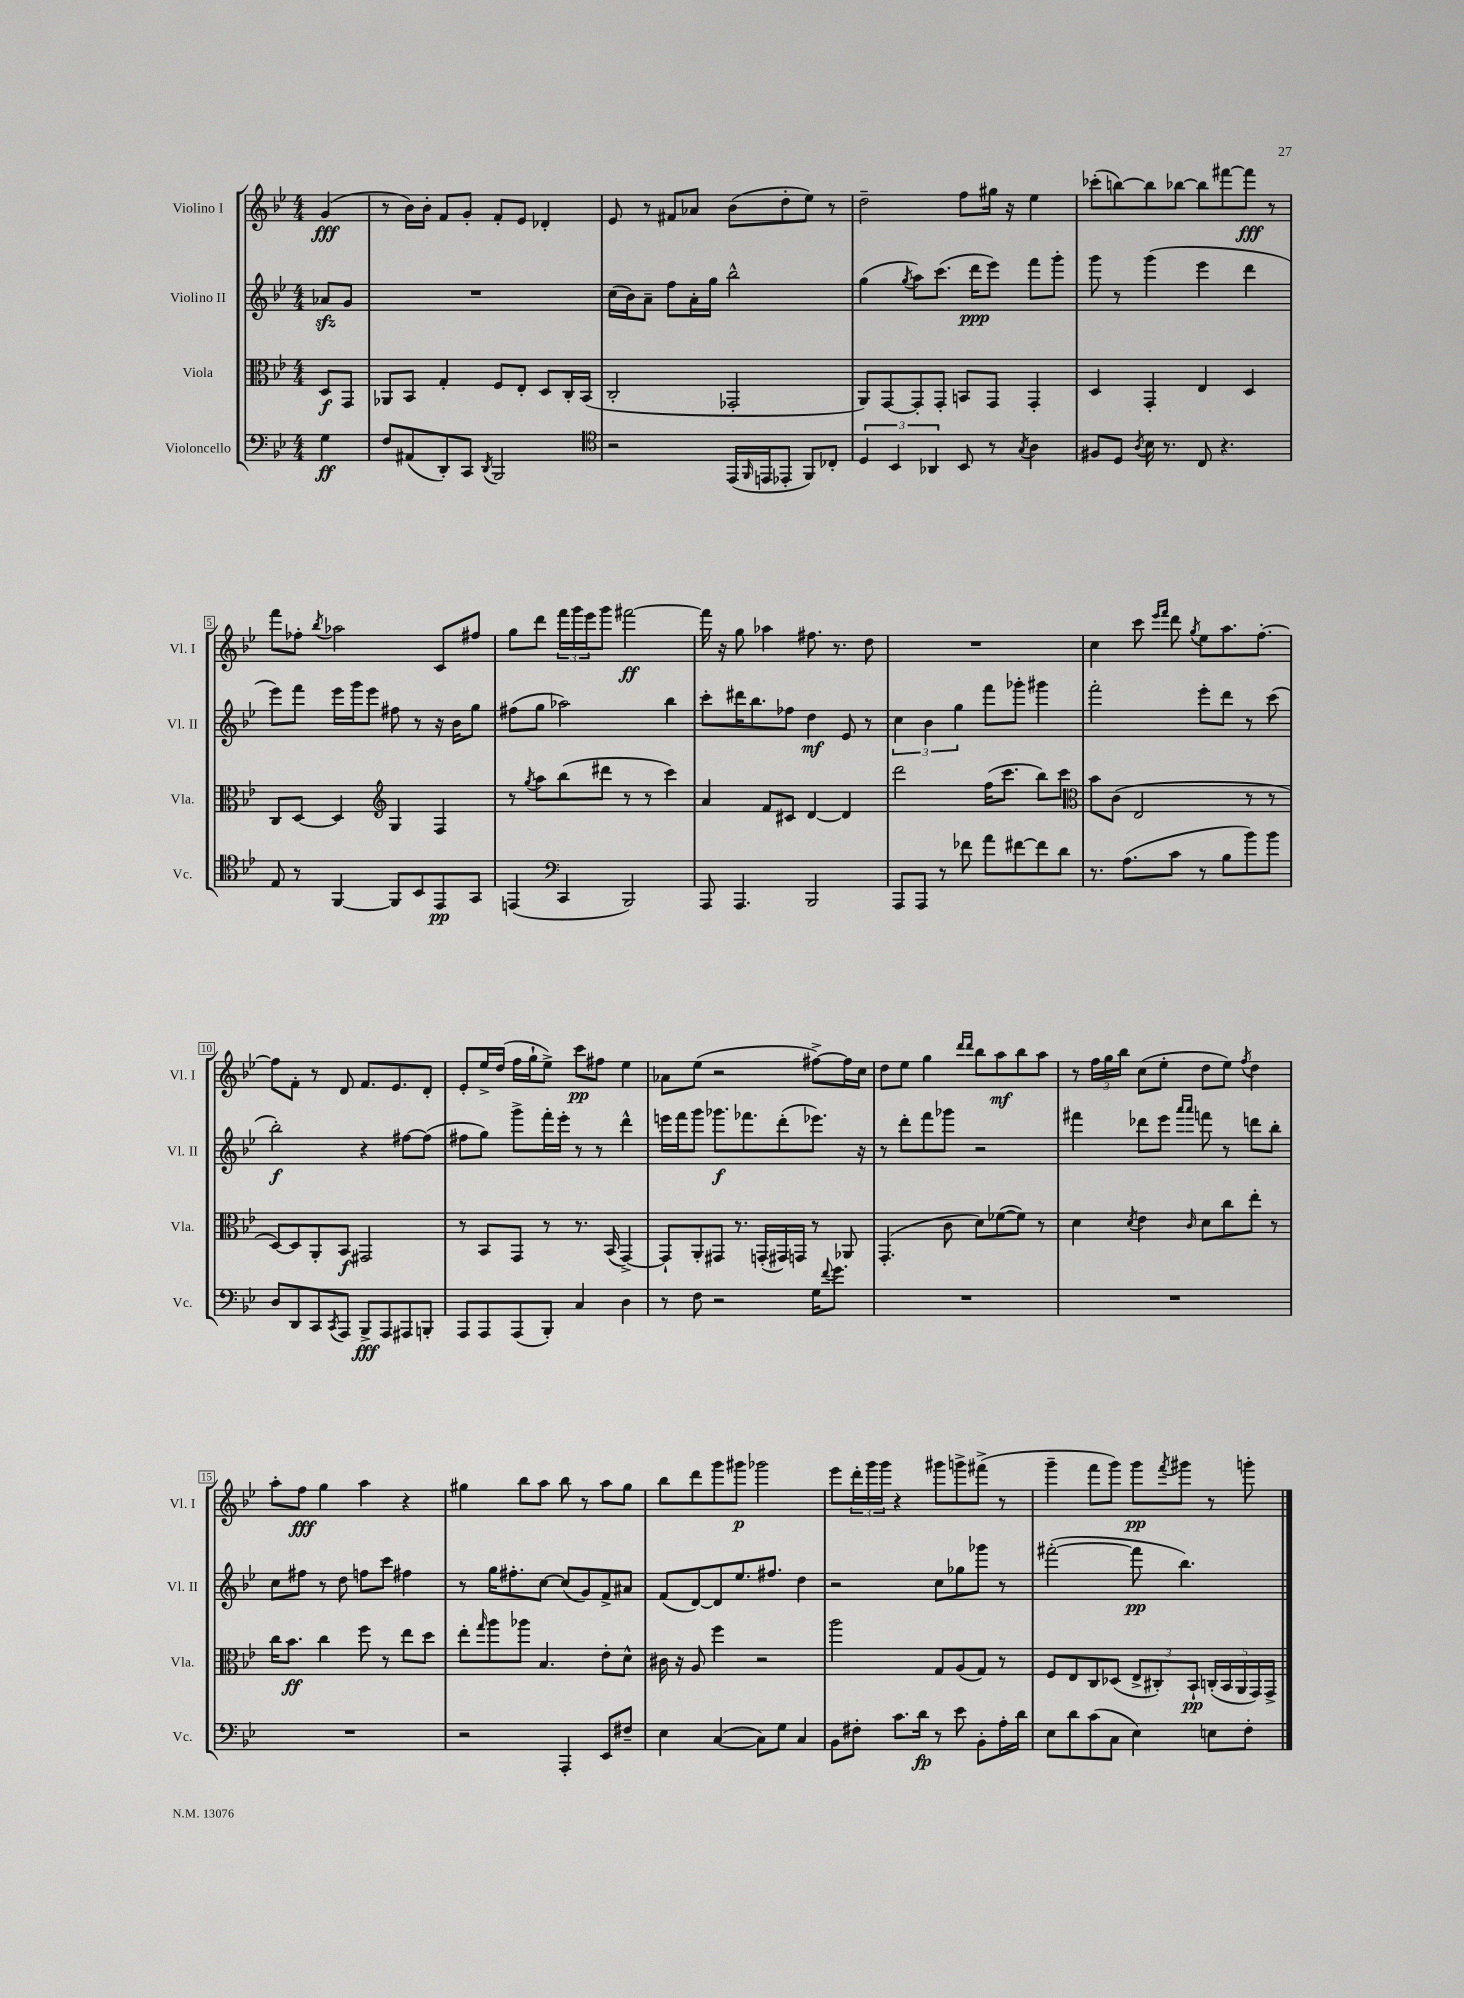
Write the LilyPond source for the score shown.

<<
\new StaffGroup <<
\new Staff = "s0" \with { instrumentName = "Violino I" shortInstrumentName = "Vl. I" } {
    \clef treble \key bes \major \numericTimeSignature \time 4/4 \partial 4
    g'4\fff( |
    r8 bes'16) bes'16-. f'8 g'8-. f'8-. ees'8 des'4-. |
    ees'8 r8 fis'8 aes'8 bes'8( d''8-. ees''8) r8 |
    d''2-- f''8 gis''16 r16 ees''4 |
    ces'''8-.( b''8~) b''8 bes''8~ bes''8 fis'''8~ fis'''8\fff r8 |
    f'''8 fes''8-. \acciaccatura { bes''8 } aes''2 c'8 fis''8 |
    g''8 d'''8 \tuplet 3/2 { f'''16 g'''16 ees'''16 } g'''8 fis'''2~\ff |
    fis'''16 r16 g''8 aes''4 fis''8. r8. d''8 |
    R1 |
    c''4 c'''8 \grace { ees'''16 f'''16 } d'''8 \acciaccatura { g''8 } ees''8 a''8. f''8.~-. |
    f''8 f'8-. r8 d'8 f'8. ees'8. d'8-. |
    ees'8-. ees''16-> d''16( f''16 g''16-! ees''8->) c'''8\pp fis''8 ees''4 |
    aes'8 ees''8( r2 fis''8~->) fis''16 c''16 |
    d''8 ees''8 g''4 \grace { d'''16 d'''16 } bes''8 a''8\mf bes''8 a''8 |
    r8 \tuplet 3/2 { f''16 g''16 bes''16 } c''8( ees''8-. d''8 ees''8) \acciaccatura { f''8 } d''4 |
    a''8-. f''8\fff g''4 a''4 r4 |
    gis''4 bes''8 a''8 bes''8 r8 a''8 gis''8 |
    bes''8 d'''8 g'''8 gis'''8\p ges'''2 |
    ees'''8 \tuplet 3/2 { d'''16-. g'''16 g'''16 } r4 gis'''8 g'''8-> fis'''8->( r8 |
    g'''4-- f'''8 g'''8) g'''8\pp \acciaccatura { f'''8 } gis'''8 r8 g'''8-. \bar "|." |
}
\new Staff = "s1" \with { instrumentName = "Violino II" shortInstrumentName = "Vl. II" } {
    \clef treble \key bes \major \numericTimeSignature \time 4/4 \partial 4
    aes'8\sfz g'8 |
    R1 |
    c''16( bes'16) a'8-- f''8 a'16-. g''16 bes''2-^ |
    g''4( \acciaccatura { g''8 } a''8) c'''8.( d'''16\ppp ees'''8) f'''8 g'''8-. |
    g'''8 r8 g'''4( ees'''4 d'''4 |
    ees'''8) f'''8 ees'''16 g'''16 ees'''8 fis''8 r8 r16 bes'16 g''8 |
    fis''8( g''8 aes''2) bes''4 |
    c'''8-. dis'''16 bes''8. fes''8 d''4\mf ees'8 r8 |
    \tuplet 3/2 { c''4 bes'4 g''4 } f'''8 ges'''8-. gis'''4 |
    f'''2-. ees'''8-. d'''8 r8 c'''8( |
    bes''2-.\f) r4 fis''8~ fis''8( |
    fis''8 g''8) g'''8-> f'''16-. ees'''16-. r8 r8 d'''4-^ |
    e'''16 f'''16 g'''8 ges'''8.\f fes'''8. d'''8-.( ees'''8.) r16 |
    r8 d'''8-. f'''8 ges'''8 r2 |
    fis'''4 des'''8 ees'''8 \grace { a'''16 a'''16 } f'''8 r8 d'''8 bes''8-. |
    c''8 fis''8 r8 d''8 f''8 c'''8 fis''4 |
    r8 g''16 fis''8.-. c''8~ c''8( g'8) f'8-> ais'8 |
    f'8( d'8~) d'8 ees''8. fis''8. d''4 |
    r2 c''8 ges''8 ges'''8 r8 |
    fis'''2~-.( fis'''8\pp bes''4.) \bar "|." |
}
\new Staff = "s2" \with { instrumentName = "Viola" shortInstrumentName = "Vla." } {
    \clef alto \key bes \major \numericTimeSignature \time 4/4 \partial 4
    d8\f g,8 |
    aes,8 bes,8 g4-. f8 ees8-. d8 c16-. bes,16( |
    c2-. ges,2-. |
    a,8) g,8~ g,8-. g,8-. b,8 g,8 g,4-. |
    d4 g,4-. ees4 d4 |
    c8 d8~ d4 \clef treble g4 f4 |
    r8 \acciaccatura { g''8 } a''8 bes''8( dis'''8 r8 r8 c'''4) |
    a'4 f'8 cis'8 d'4~ d'4 |
    d'''2 f''16( c'''8. bes''8) c'''8 |
    \clef alto bes'8 c'8( ees2 r8 r8 |
    d8~) d8 a,8-. bes,8\f gis,2 |
    r8 bes,8 g,8 r8 r8. bes,16( g,4~->) |
    g,8-! a,8-. gis,8 r8. g,16-.( gis,16) g,16 r8 aes,8 |
    g,4.-.( c'8 d'8) fes'8~( fes'8) r8 |
    d'4 \acciaccatura { d'8 } ees'4 \grace { c'16 } d'8 c''8 ees''8-. r8 |
    c''16 bes'8.\ff c''4 f''8 r8 ees''8 d''8 |
    ees''8-. \grace { g''16 } a''8 aes''8 bes4. ees'8-. d'8-^ |
    cis'16 r16 a8 f''4 r2 |
    a''2 g8 a8( g8) r8 |
    f8 ees8 c8 des8( \tuplet 3/2 { ees8-> cis8-.) bes,8-!\pp } \tuplet 5/4 { c16-.( bes,16 a,16 g,16) g,16-> } \bar "|." |
}
\new Staff = "s3" \with { instrumentName = "Violoncello" shortInstrumentName = "Vc." } {
    \clef bass \key bes \major \numericTimeSignature \time 4/4 \partial 4
    g4\ff |
    f8 ais,8( d,8-.) c,8 \acciaccatura { d,8 } bes,,2 |
    \clef tenor r2 ees,16( \grace { f,16 } e,16 ees,8-. f,8) ces8-. |
    \tuplet 3/2 { d4 bes,4 aes,4 } bes,8 r8 \acciaccatura { g8 } a4 |
    fis8 d8 \acciaccatura { a8 } bes16 r8. c8 r4. |
    ees8 r8 f,4~ f,8 bes,8 ees,8\pp g,8 |
    e,4( \clef bass c,4 bes,,2) |
    a,,8 a,,4. bes,,2 |
    a,,8 a,,8 r8 fes'8 a'8 fis'8~ fis'8 d'8 |
    r8. a8.( c'8 r8 bes8 bes'8) bes'8 |
    d8 d,8 c,8 \acciaccatura { c,8 } a,,8 bes,,8->\fff a,,8 ais,,8 b,,8-. |
    a,,8 a,,8 a,,8( bes,,8-.) c4 d4 |
    r8 f8 r2 g16 \appoggiatura { f'8 } g'8. |
    R1 |
    R1 |
    R1 |
    r2 a,,4-. ees,8 fis8-- |
    ees4 c4~( c8) g8 c4 |
    bes,8 fis8-. c'8. d'16\fp r8 ees'8 bes,8-. a16-. d'16 |
    ees8 d'8 c'8( c8 ees4) e8 f8-. \bar "|." |
}
>>
>>
\layout { \context { \Score \override BarNumber.stencil = #(make-stencil-boxer 0.1 0.3 ly:text-interface::print) } }
